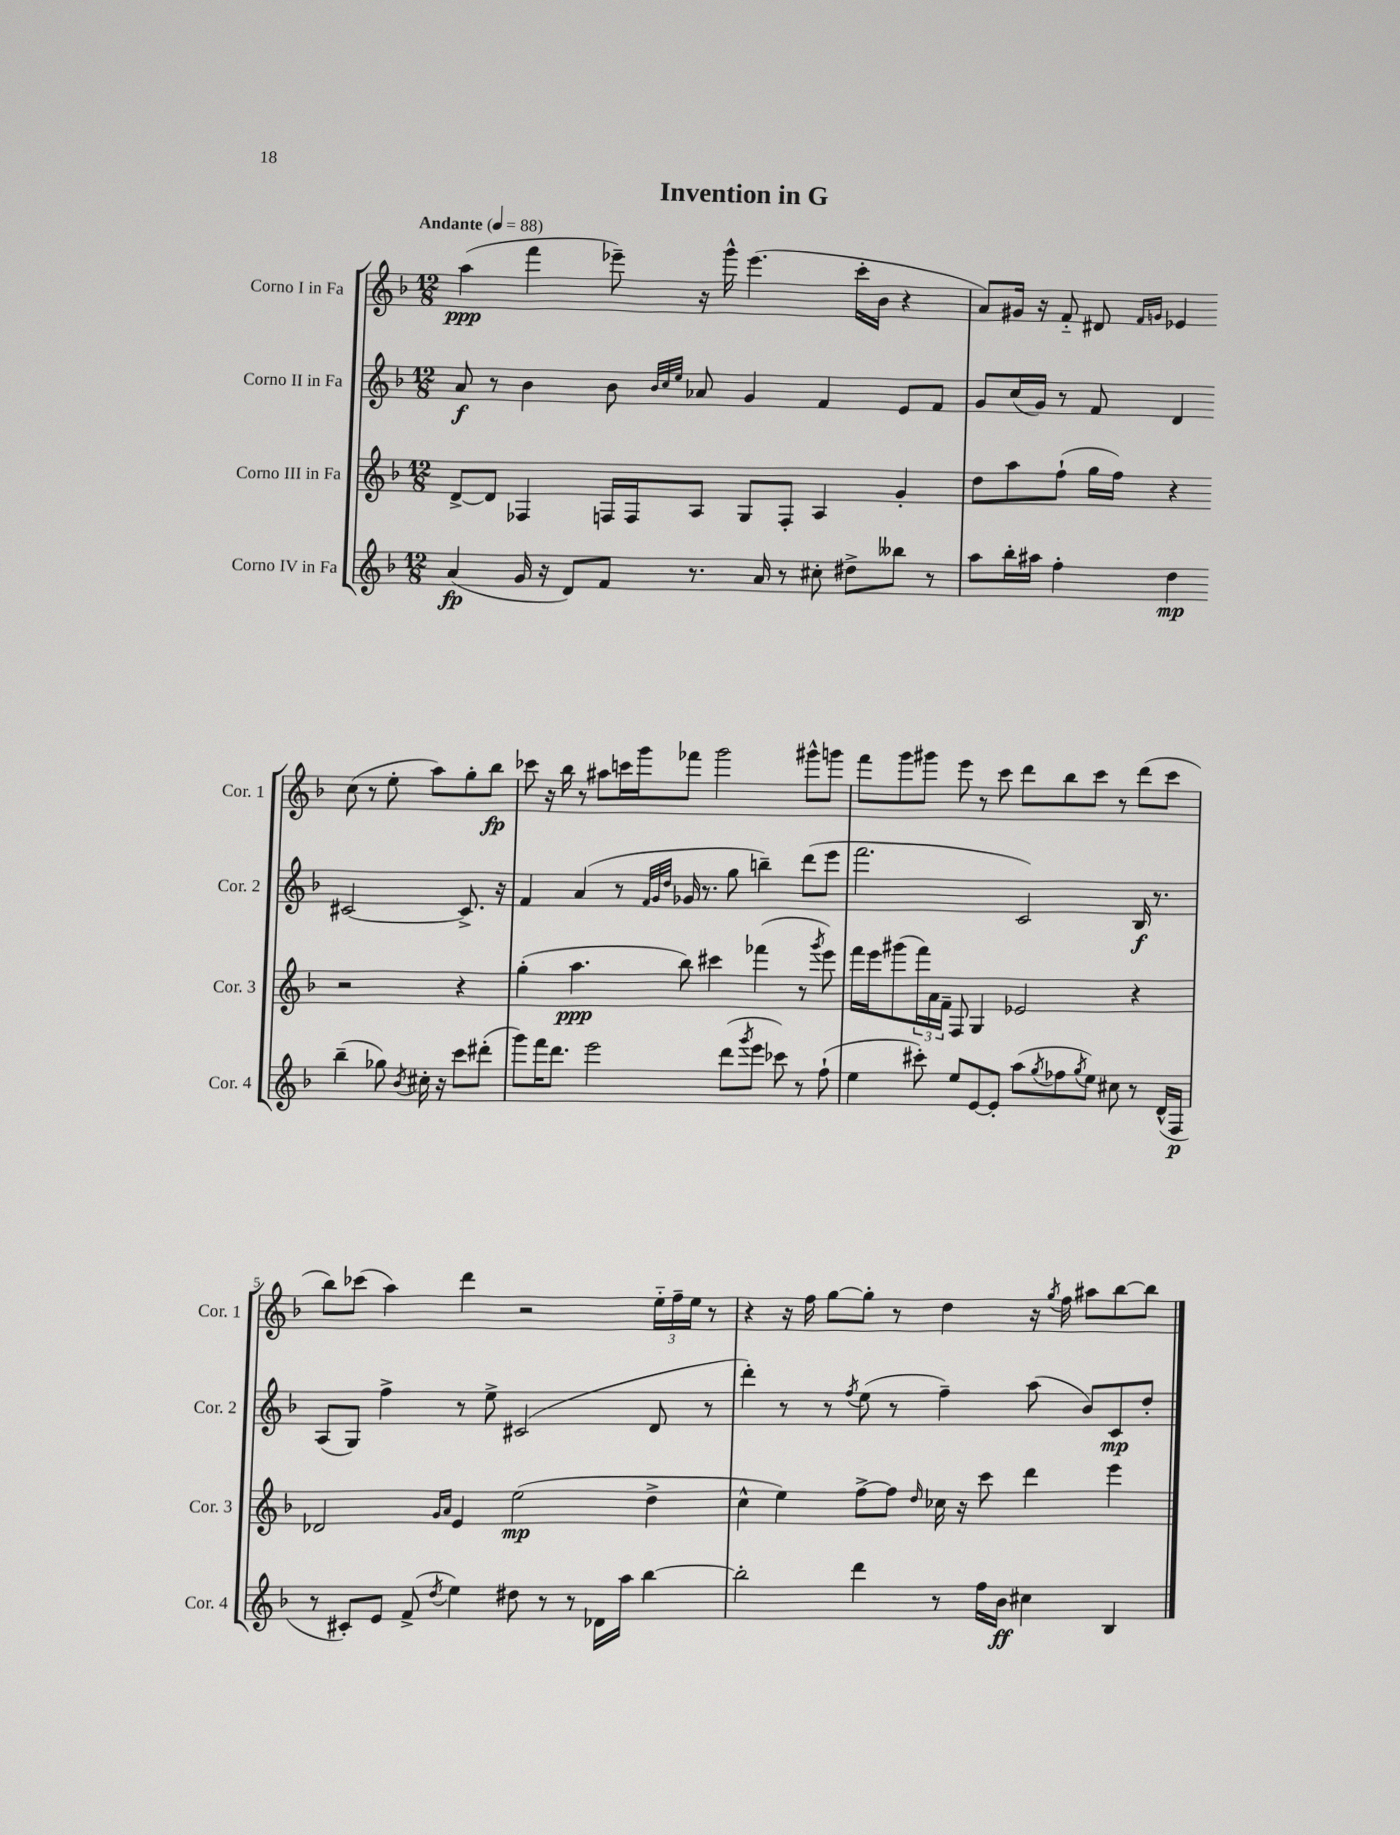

**kern	**dynam	**kern	**dynam	**kern	**dynam	**kern	**dynam
*part4	*part4	*part3	*part3	*part2	*part2	*part1	*part1
*staff4	*staff4	*staff3	*staff3	*staff2	*staff2	*staff1	*staff1
*I"Corno IV in Fa	*	*I"Corno III in Fa	*	*I"Corno II in Fa	*	*I"Corno I in Fa	*
*I'Cor. 4	*	*I'Cor. 3	*	*I'Cor. 2	*	*I'Cor. 1	*
*clefG2	*	*clefG2	*	*clefG2	*	*clefG2	*
*k[b-]	*	*k[b-]	*	*k[b-]	*	*k[b-]	*
*M12/8	*	*M12/8	*	*M12/8	*	*M12/8	*
*MM88	*	*MM88	*	*MM88	*	*MM88	*
=1	=1	=1	=1	=1	=1	=1	=1
!	!	!	!	!	!	!LO:TX:a:B:t=Andante	!
(4a/	fp	[8d^/L	.	8a/	f	(4aa\	ppp
.	.	8d/J]	.	8r	.	.	.
16g/	.	4F-X/	.	4b-\	.	4fff\	.
16r	.	.	.	.	.	.	.
8d/L)	.	.	.	.	.	.	.
8f/J	.	16Fn/LL	.	8b-\	.	8eee-X~\)	.
.	.	16F/J	.	.	.	.	.
.	.	.	.	32qqb-/LLL	.	.	.
.	.	.	.	32qqcc/	.	.	.
.	.	.	.	32qqee/JJJ	.	.	.
8.r	.	8A/J	.	8a-X/	.	16r	.
.	.	.	.	.	.	16ggg^^\	.
.	.	8G/L	.	4g/	.	(4.eee-\	.
16a/	.	.	.	.	.	.	.
8r	.	8F'/J	.	.	.	.	.
8cc#X'\	.	4A/	.	4f/	.	.	.
8dd#X^\L	.	.	.	.	.	16ccc'\LL	.
.	.	.	.	.	.	16b-\JJ	.
8bb--X\J	.	4g'/	.	8e/L	.	4r	.
8r	.	.	.	8f/J	.	.	.
=2	=2	=2	=2	=2	=2	=2	=2
8aa\L	.	8dd\L	.	8g/L	.	8a/L)	.
16bb-'\L	.	8aa\	.	(16cc/L	.	16g#X/Jk	.
16aa#X\JJ	.	.	.	16g/JJ)	.	16r	.
4ff'\	.	(8ff`\J	.	8r	.	8f/	.
.	.	16gg\LL	.	8f/	.	8d#X/	.
.	.	16ff\JJ)	.	.	.	.	.
.	.	.	.	.	.	16qqf/LL	.
.	.	.	.	.	.	16qqgn/JJ	.
4dd\	mp	4r	.	4d/	.	4e-X/	.
(4bb-~\	.	2r	.	[2c#X/	.	(8cc\	.
.	.	.	.	.	.	8r	.
8gg-X\)	.	.	.	.	.	8ee'\	.
8qb-/	.	.	.	.	.	.	.
16cc#X'\	.	.	.	.	.	8aa\L)	.
16r	.	.	.	.	.	.	.
8ccc\L	.	4r	.	8.c#^/]	.	8gg'\	.
(8ddd#X'\J	.	.	.	.	.	8bb-\J	fp
.	.	.	.	16r	.	.	.
!!LO:LB:g=z
=3	=3	=3	=3	=3	=3	=3	=3
8ggg\L)	.	(4gg'\	.	4f/	.	8ccc-X\	.
16fff\K	.	.	.	.	.	16r	.
8.ddd\J	.	.	.	.	.	16bb-\	.
.	.	4.aa\	ppp	(4a/	.	8r	.
2eee\	.	.	.	.	.	8aa#X\L	.
.	.	.	.	8r	.	16cccn\L	.
.	.	.	.	.	.	16ggg\J	.
.	.	.	.	32qqf/LLL	.	.	.
.	.	.	.	32qqg/	.	.	.
.	.	.	.	32qqdd/JJJ	.	.	.
.	.	8bb-\)	.	16g-X/	.	8fff-X\J	.
.	.	.	.	8.r	.	.	.
.	.	4ccc#X\	.	.	.	2ggg\	.
(8ddd\L	.	.	.	8gg\	.	.	.
8qggg/	.	.	.	.	.	.	.
8eee\J	.	(4fff-X\	.	4bbn~\)	.	.	.
8ccc-X\)	.	.	.	.	.	.	.
8r	.	8r	.	(8ddd\L	.	8ggg#X^^\L	.
.	.	8qggg/	.	.	.	.	.
(8ff`\	.	8eee\)	.	8eee\J	.	8gggn\J	.
=4	=4	=4	=4	=4	=4	=4	=4
4ee\	.	16fff\LL	.	2.fff\	.	8fff\L	.
.	.	16eee\J	.	.	.	.	.
.	.	(8ggg#X\	.	.	.	8ggg\	.
8ccc#X'\)	.	24fff\L)	.	.	.	8ggg#X\J	.
.	.	24a\	.	.	.	.	.
.	.	24f~\JJ	.	.	.	.	.
8ee/L	.	8F/	.	.	.	8eee\	.
[8e/	.	4G/	.	.	.	8r	.
8e'/J]	.	.	.	.	.	8ccc\	.
(8aa\L	.	2e-X/	.	2c/)	.	8ddd\L	.
8qgg/	.	.	.	.	.	.	.
8ff-X\	.	.	.	.	.	8bb-\	.
8qgg/	.	.	.	.	.	.	.
8ee\J)	.	.	.	.	.	8ccc\J	.
8cc#X\	.	.	.	.	.	8r	.
8r	.	4r	.	16B-/	f	(8ddd\L	.
.	.	.	.	8.r	.	.	.
(16d^^/LL	.	.	.	.	.	8ccc\J	.
16F/JJ	p	.	.	.	.	.	.
!!LO:LB:g=z
=5	=5	=5	=5	=5	=5	=5	=5
8r	.	2d-X/	.	(8A/L	.	8bb-\L)	.
8c#X'/L)	.	.	.	8G/J)	.	(8ccc-X\J	.
8e/J	.	.	.	4ff^\	.	4aa\)	.
(8f^/	.	.	.	.	.	.	.
.	.	16qqg/LL	.	.	.	.	.
8qdd/	.	16qqa/JJ	.	.	.	.	.
4ee\)	.	4e/	.	8r	.	4ddd\	.
.	.	.	.	8ee^\	.	.	.
8dd#X\	.	(2ee\	mp	(2c#X/	.	2r	.
8r	.	.	.	.	.	.	.
8r	.	.	.	.	.	.	.
16d-X\LL	.	.	.	.	.	.	.
16aa\JJ	.	.	.	.	.	.	.
[4bb-\	.	4dd^\	.	8d/	.	24ee\LL	.
.	.	.	.	.	.	24ff~\	.
.	.	.	.	.	.	24ee\JJ	.
.	.	.	.	8r	.	8r	.
=6	=6	=6	=6	=6	=6	=6	=6
2bb-'\]	.	4cc^^\	.	4ddd'\)	.	4r	.
.	.	4ee\)	.	8r	.	16r	.
.	.	.	.	.	.	16ff\	.
.	.	.	.	8r	.	[8gg\L	.
.	.	.	.	8qff/	.	.	.
4ddd\	.	[8ff^\L	.	(8ee\	.	8gg'\J]	.
.	.	8ff\J]	.	8r	.	8r	.
.	.	16qqdd/	.	.	.	.	.
8r	.	16cc-X\	.	4ff~\)	.	4dd\	.
.	.	16r	.	.	.	.	.
16ff\LL	.	8ccc\	.	.	.	.	.
16b-\JJ	ff	.	.	.	.	.	.
4cc#X\	.	4ddd\	.	(8aa\	.	16r	.
.	.	.	.	.	.	8qgg/	.
.	.	.	.	.	.	16ff\	.
.	.	.	.	8b-/L)	.	8aa#X\L	.
4B-/	.	4eee\	.	8c/	mp	[8bb-\	.
.	.	.	.	8dd'/J	.	8bb-\J]	.
==	==	==	==	==	==	==	==
*-	*-	*-	*-	*-	*-	*-	*-
